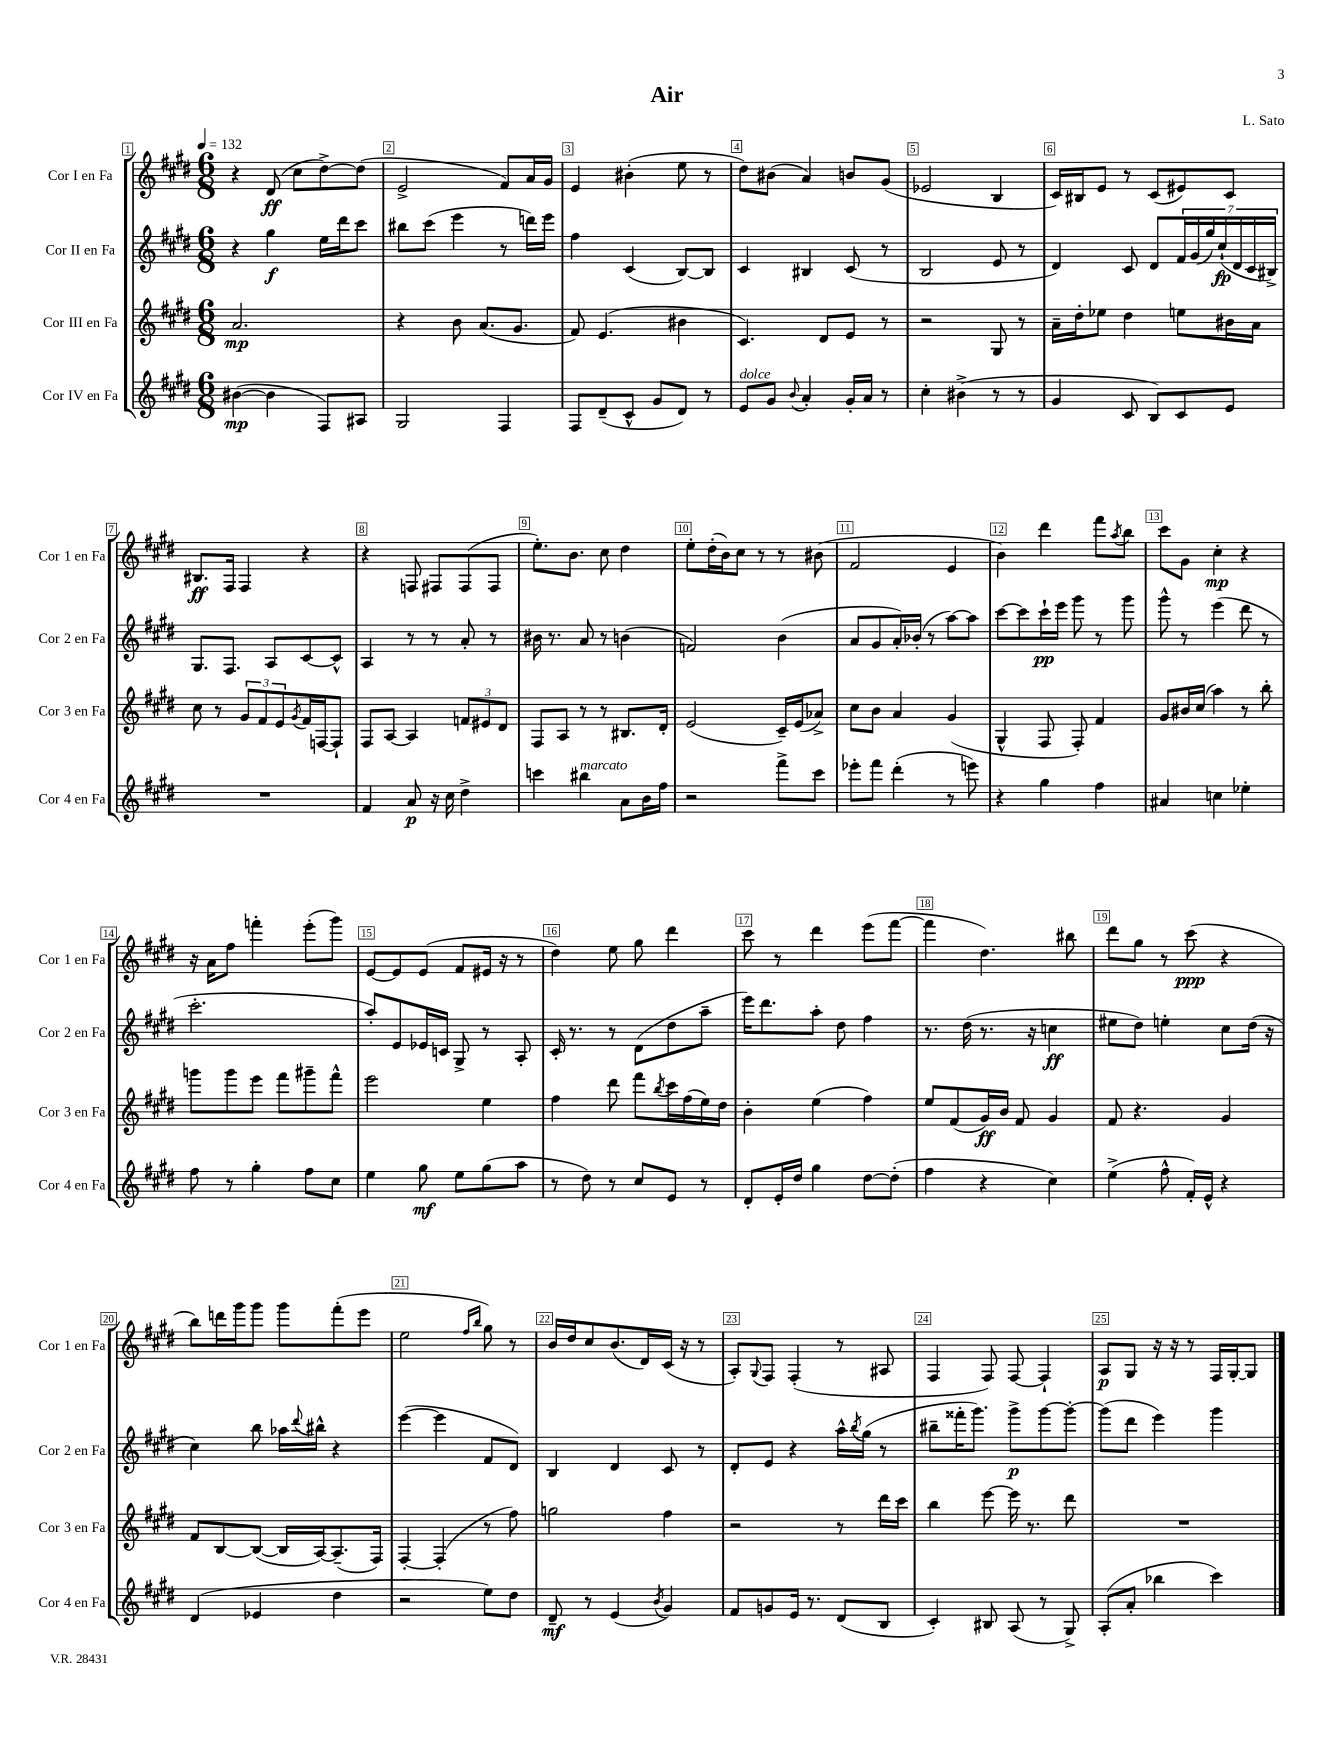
\header { title = "Air" composer = "L. Sato" }
<<
\new StaffGroup <<
\new Staff = "s0" \with { instrumentName = "Cor I en Fa" shortInstrumentName = "Cor 1 en Fa" } {
    \clef treble \key e \major \numericTimeSignature \time 6/8 \tempo 4 = 132
    r4 dis'8\ff( cis''8 dis''8~->) dis''8( |
    e'2-> fis'8) a'16 gis'16 |
    e'4 bis'4-.( e''8 r8 |
    dis''8) bis'8( a'4) b'8 gis'8( |
    ees'2 b4 |
    cis'16) bis16 e'8 r8 cis'8( eis'8) cis'8 |
    bis8.\ff fis16 fis4 r4 |
    r4 f8 fis8 fis8( fis8 |
    e''8.-.) b'8. cis''8 dis''4 |
    e''8-. dis''16-.( b'16) cis''8 r8 r8 bis'8( |
    fis'2 e'4 |
    b'4) dis'''4 fis'''8 \acciaccatura { a''8 } b''8 |
    cis'''8 gis'8 cis''4-.\mp r4 |
    r16 a'16 fis''8 f'''4-. e'''8-.( gis'''8) |
    e'8~ e'8 e'8( fis'8 eis'16 r16 r8 |
    dis''4) e''8 gis''8 dis'''4 |
    cis'''8 r8 dis'''4 e'''8( fis'''8~ |
    fis'''4 dis''4.) bis''8 |
    dis'''8 gis''8 r8 cis'''8\ppp( r4 |
    b''8) d'''16 gis'''16 gis'''8 gis'''8 fis'''8-.( e'''8 |
    e''2 \grace { fis''16 b''16 } gis''8) r8 |
    b'16 dis''16 cis''8 b'8.( dis'16) cis'16( r16 r8 |
    a8-.) \appoggiatura { gis8 } fis8 fis4-.( r8 ais8 |
    fis4 fis8) fis8~ fis4-! |
    a8\p gis8 r16 r16 r8 fis16 gis16~-. gis8 \bar "|." |
}
\new Staff = "s1" \with { instrumentName = "Cor II en Fa" shortInstrumentName = "Cor 2 en Fa" } {
    \clef treble \key e \major \numericTimeSignature \time 6/8
    r4 gis''4\f e''16 dis'''16 cis'''8 |
    bis''8 cis'''8( e'''4 r8 d'''16) e'''16 |
    fis''4 cis'4( b8~) b8 |
    cis'4 bis4 cis'8( r8 |
    b2 e'8 r8 |
    dis'4) cis'8 dis'8 \tuplet 7/4 { fis'16 gis'16( gis''16) cis''16-!\fp( dis'16 cis'16 bis16->) } |
    gis8. fis8. a8 cis'8~ cis'8-^ |
    a4 r8 r8 a'8-. r8 |
    bis'16 r8. a'8 r8 b'4( |
    f'2) b'4( |
    a'8 gis'8 a'16-.) bes'16-.( r8 a''8~) a''8 |
    cis'''8~ cis'''8 cis'''16-!\pp e'''16 gis'''8 r8 gis'''8 |
    gis'''8-^ r8 e'''4( dis'''8 r8 |
    cis'''2.-. |
    a''8-.) e'8 ees'16 c'16 gis8-> r8 a8-. |
    cis'16-. r8. r8 dis'8( dis''8 a''8-- |
    e'''16) dis'''8. a''8-. dis''8 fis''4 |
    r8. dis''16( r8. r16 c''4\ff |
    eis''8 dis''8) e''4-. cis''8 dis''16( r16 |
    cis''4) b''8 aes''16 \appoggiatura { dis'''8 } bis''16-^ r4 |
    e'''4~( e'''4 fis'8 dis'8) |
    b4 dis'4 cis'8 r8 |
    dis'8-. e'8 r4 a''16-^ \acciaccatura { b''8 } gis''16( r8 |
    bis''8-- fisis'''16-. gis'''8.) gis'''8->\p gis'''8~ gis'''8~-. |
    gis'''8( dis'''8 e'''4) gis'''4 \bar "|." |
}
\new Staff = "s2" \with { instrumentName = "Cor III en Fa" shortInstrumentName = "Cor 3 en Fa" } {
    \clef treble \key e \major \numericTimeSignature \time 6/8
    a'2.\mp |
    r4 b'8 a'8.( gis'8. |
    fis'8) e'4.( bis'4 |
    cis'4.) dis'8 e'8 r8 |
    r2 gis8 r8 |
    a'16-- dis''16-. ees''8 dis''4 e''8 bis'16 a'16 |
    cis''8 r8 \tuplet 3/2 { gis'8 fis'8 e'8 } \acciaccatura { gis'8 } fis'16 f16~ f8-! |
    fis8 a8~ a4 \tuplet 3/2 { f'8 eis'8 dis'8 } |
    fis8 a8 r8 r8 bis8. dis'16-. |
    e'2( cis'16--) e'16( aes'8->) |
    cis''8 b'8 a'4 gis'4( |
    gis4-^ fis8 fis8-.) fis'4 |
    gis'8 bis'16 cis''16( a''4) r8 b''8-. |
    g'''8 g'''8 e'''8 fis'''8 gis'''8-- fis'''8-^ |
    e'''2 e''4 |
    fis''4 dis'''8 fis'''8 \acciaccatura { b''8 } cis'''16 fis''16( e''16) dis''16 |
    b'4-. e''4( fis''4) |
    e''8 fis'8( gis'16\ff) b'16 fis'8 gis'4 |
    fis'8 r4. gis'4 |
    fis'8 b8~ b8~( b16 a16~) a8.--( fis16) |
    fis4~-. fis4-.( r8 fis''8) |
    g''2 fis''4 |
    r2 r8 dis'''16 cis'''16 |
    b''4 e'''8~ e'''16 r8. dis'''8 |
    R2. \bar "|." |
}
\new Staff = "s3" \with { instrumentName = "Cor IV en Fa" shortInstrumentName = "Cor 4 en Fa" } {
    \clef treble \key e \major \numericTimeSignature \time 6/8
    bis'4~\mp( bis'4 fis8) ais8 |
    gis2 fis4 |
    fis8 dis'8--( cis'8-^ gis'8 dis'8) r8 |
    e'8^\markup { \italic "dolce" } gis'8 \appoggiatura { b'8 } a'4-. gis'16-. a'16 r8 |
    cis''4-. bis'4->( r8 r8 |
    gis'4 cis'8 b8) cis'8 e'8 |
    R2. |
    fis'4 a'8\p r16 cis''16 dis''4-> |
    c'''4 bis''4^\markup { \italic "marcato" } a'8 b'16 fis''16 |
    r2 fis'''8-> cis'''8 |
    ees'''8-. fis'''8 dis'''4-.( r8 e'''8) |
    r4 gis''4 fis''4 |
    ais'4 c''4 ees''4-. |
    fis''8 r8 gis''4-. fis''8 cis''8 |
    e''4 gis''8\mf e''8 gis''8( a''8 |
    r8 dis''8) r8 cis''8 e'8 r8 |
    dis'8-. e'16-. dis''16 gis''4 dis''8~ dis''8-.( |
    fis''4 r4 cis''4) |
    e''4->( fis''8-^ fis'16-.) e'16-^ r4 |
    dis'4( ees'4 dis''4 |
    r2 e''8) dis''8 |
    dis'8--\mf r8 e'4( \acciaccatura { b'8 } gis'4) |
    fis'8 g'8 e'16 r8. dis'8( b8 |
    cis'4-.) bis8 a8( r8 gis8->) |
    a8-.( a'8-. bes''4 cis'''4) \bar "|." |
}
>>
>>
\layout { \context { \Score \override BarNumber.break-visibility = ##(#f #t #t) barNumberVisibility = #all-bar-numbers-visible \override BarNumber.stencil = #(make-stencil-boxer 0.1 0.3 ly:text-interface::print) } }
